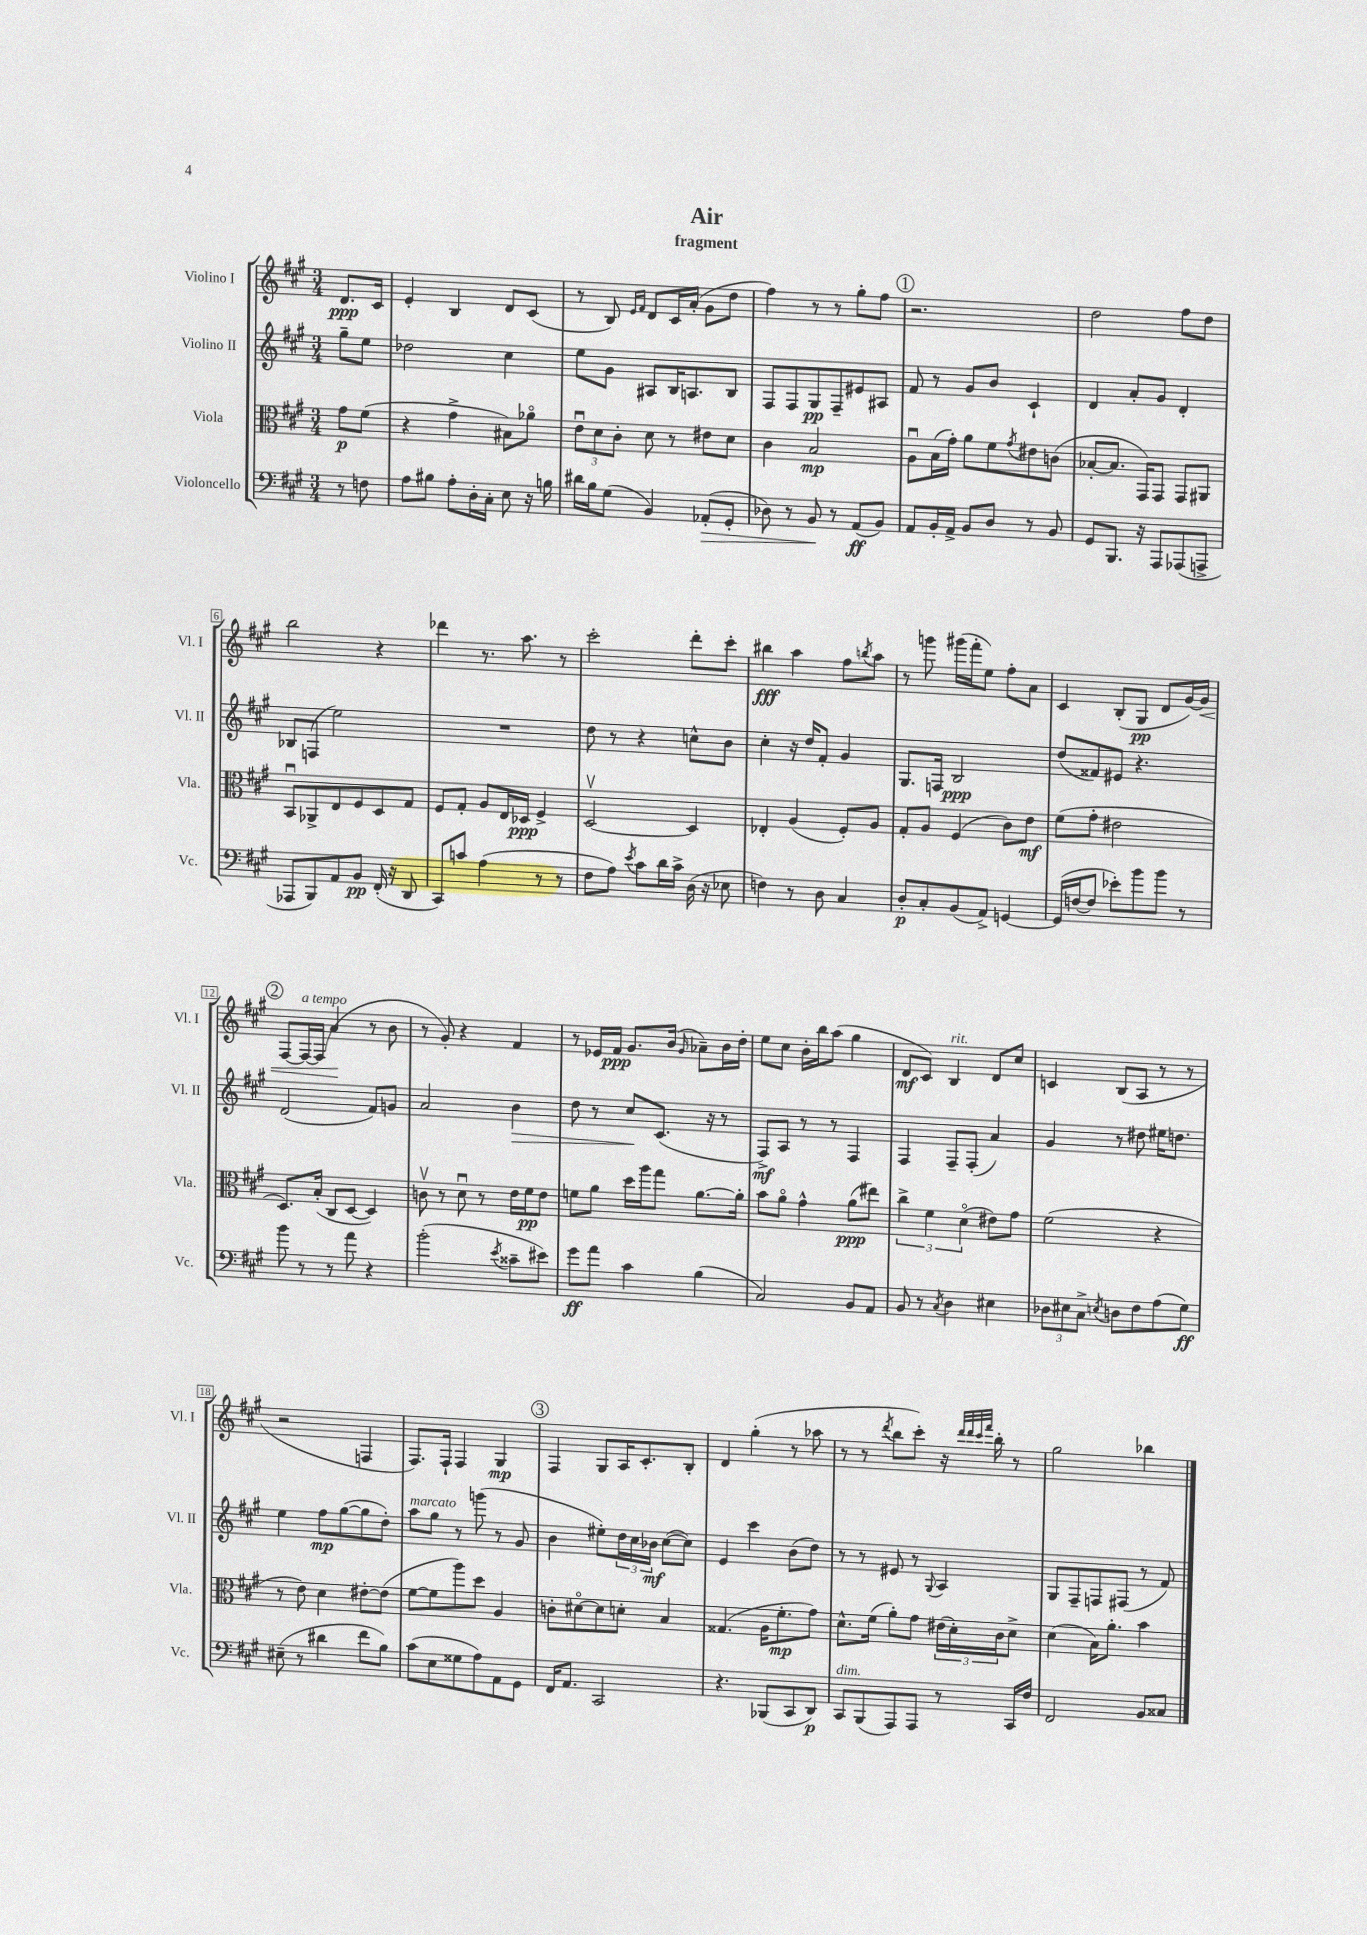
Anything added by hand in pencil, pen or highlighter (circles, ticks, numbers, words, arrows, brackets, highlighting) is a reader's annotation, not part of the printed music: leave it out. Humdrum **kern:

**kern	**kern	**kern	**kern
*staff4	*staff3	*staff2	*staff1
*clefF4	*clefC3	*clefG2	*clefG2
*k[f#c#g#]	*k[f#c#g#]	*k[f#c#g#]	*k[f#c#g#]
*M3/4	*M3/4	*M3/4	*M3/4
8r	8g#	8gg#~	8.d
8F	(8f#	8ee	.
.	.	.	16c#
=	=	=	=
8A	4r	2dd-	4e'
8B#	.	.	.
8A'	4g#^	.	4B
16D'	.	.	.
16C#'	.	.	.
8E	8B#)	4cc#	8d
16r	8a-o	.	(8c#
16B	.	.	.
=	=	=	=
16d#	12eu	8ee	8r
16B	.	.	.
.	12d	.	.
(8G#	.	8g#	8B)
.	12c#'	.	.
.	.	.	16qqe
.	.	.	16qqf#
4BB)	8d	8A#	8d
.	8r	16B	16c#
.	.	8.A	(16a'
(8AA-'	8e#	.	8g#
8GG#'	8d	8B	8dd
=	=	=	=
8D-)	4c#	8F#	4ff#)
8r	.	8F#	.
8BB	2B	8G#	8r
8r	.	8F#~	8r
(8AA	.	8e#	8gg#'
8BB)	.	8A#	8ff#
=	=	=	=
8AA	8Au	8f#	2.r
16BB'	(16B	8r	.
16AA^	16g#')	.	.
8BB	8a	8g#	.
8D	8f#	8b	.
.	8qg#	.	.
8r	8e#	4c#`	.
8BB	(8c	.	.
=	=	=	=
8GG#	[8B-'	4d	2dd
8.BBB	8.B-]	.	.
.	.	8a'	.
16r	16GG#)	.	.
8AAA	8GG#	8g#	.
(8AAA-	8GG#	4d'	8ff#
8AAA^	8AA#	.	8dd
=	=	=	=
8AAA-	8BBu	8B-	2bb
8BBB)	8AA-^	(8F	.
8AA	8E	2ee)	.
8BB	8F#	.	.
(16FF#'	8D	.	4r
16r	.	.	.
8DD	8G#	.	.
=	=	=	=
8CC#)	8F#	2.r	4ddd-
8c	8G#'	.	.
(4A	8A	.	8.r
.	16E	.	.
.	16D-	.	8.aa
8r	4F#^	.	.
8r	.	.	8r
=	=	=	=
8F#	[2Dv	8dd	2ccc#'
8A)	.	8r	.
8qe	.	.	.
8c#	.	4r	.
16d	.	.	.
16c#^	.	.	.
(16D	4D]	8cc^^	8ddd'
16r	.	.	.
8E-	.	8b	8ccc#'
=	=	=	=
4F)	4E-'	4cc#'	4bb#
8r	(4A	16r	4aa
.	.	16dd	.
8D	.	8f#'	.
4C#	8F#')	4g#	8ff#
.	.	.	8qbb
.	8A	.	8aa
=	=	=	=
8D'	8G#'	8.G#	8r
8C#'	8A	.	8ggg
.	.	16F	.
(8BB	(4F#	2B	(16ggg#
.	.	.	16fff#'
8AA^)	.	.	8ee)
[4GG	8c#)	.	8ff#'
.	8e	.	8a
=	=	=	=
(16GG]	(8f#	(8dd	4c#
[16F	.	.	.
8F]	8g#'	8f##)	.
8e-')	2e#	8e#	(8B'
8b	.	4.r	8G#
8b	.	.	8d
8r	.	.	[16g#)
.	.	.	16g#]
=	=	=	=
8b	8.D)	(2d	[8F#
8r	.	.	16F#_
.	(16B'	.	(16F#]
8r	8C#	.	4a
8a	[8D	.	.
4r	4D])	8f#)	8r
.	.	8g	8b
=	=	=	=
(2b'	8cv	2a	8r
.	8r	.	8g#')
.	8du	.	4r
.	8r	.	.
8qe	.	.	.
8c##~	16e	4b	4f#
.	16f#	.	.
8e#)	8e	.	.
=	=	=	=
8g#	8f	8dd	8r
8a	8a	8r	16e-
.	.	.	16f#
4c#	16dd	8cc#	8.g#
.	16aa	.	.
.	8gg#	(8.c#	.
.	.	.	(16b
.	.	.	16qqg#
(4B	[8.a	.	8a-~)
.	.	16r	.
.	.	8r	16b
.	16a']	.	16dd'
=	=	=	=
2C#)	8b	8F#^)	8ee
.	8ao	8A	8cc#
.	4g#^^	8r	16b'
.	.	.	16bb
.	.	8r	(8aa
8BB	(8a	4F#	4gg#
8AA	8ee#)	.	.
=	=	=	=
8BB	6cc#^	4F#	8d
8r	.	.	8c#)
.	6f#	.	.
8qC#	.	.	.
4D	.	8F#~	4B
.	(6do	.	.
.	.	(8F#'	.
4E#	8e#)	4a)	8d
.	8g#	.	8cc#
=	=	=	=
12D-	(2f#	4g#	4c
12E#	.	.	.
12C#^	.	.	.
8qE	.	.	.
8D	.	8r	(8B
8F#	.	8dd#	8A
(8A	4r	16ee#	8r
.	.	8.dd	.
8G#)	.	.	8r
=	=	=	=
(8E#~	8r	4ee	2r
8r	8e)	.	.
4d#	4d	8ff#	.
.	.	([8gg#	.
8f#	[8e#'	8gg#]	4F
8B)	(8e#]	8dd')	.
=	=	=	=
(8c#	[8f#	8aa	8.F#)
8E	8f#]	8gg#	.
.	.	.	16F#`
8G##	8aa)	8r	4F#
8A)	8dd	(8ggg	.
8AA	4A	8r	4G#
8GG#	.	8g#	.
=	=	=	=
16FF#	8c'	4b	4F#
8.AA	.	.	.
.	[8d#o	.	.
2CC#	8d#]	8ee#')	8G#
.	8d'	24dd	16A
.	.	24cc#	.
.	.	.	8.c#'
.	.	24b-	.
.	4B	([8cc#	.
.	.	8cc#])	8B'
=	=	=	=
4.r	(4.G##	4e	4d
.	.	4ccc#	(4gg#'
(8BBB-	16A	.	.
.	8.f#'	.	.
8CC#	.	(8b	8r
8DD)	8g#)	8dd)	8aa-
=	=	=	=
8CC#	8.d^^	8r	8r
(8BBB	.	8r	8r
.	(16f#	.	.
.	.	.	8qddd
8AAA)	8a')	8e#	8bb
8AAA	8g#	8r	8ccc#')
.	.	8qqG#	.
8r	(24e#	4A	16r
.	24d')	.	.
.	.	.	32qqddd
.	.	.	32qqddd
.	.	.	32qqccc#
.	.	.	32qqfff#
.	.	.	16bb'
.	24c#	.	.
16CC#	8d^	.	8r
16F#	.	.	.
=	=	=	=
2FF#	(4d	8G#	2gg#
.	.	8F#~	.
.	16B)	8F	.
.	8.a'	.	.
.	.	(8F#	.
8BB	4b	8r	4bb-
8C##	.	8f#)	.
==	==	==	==
*-	*-	*-	*-
